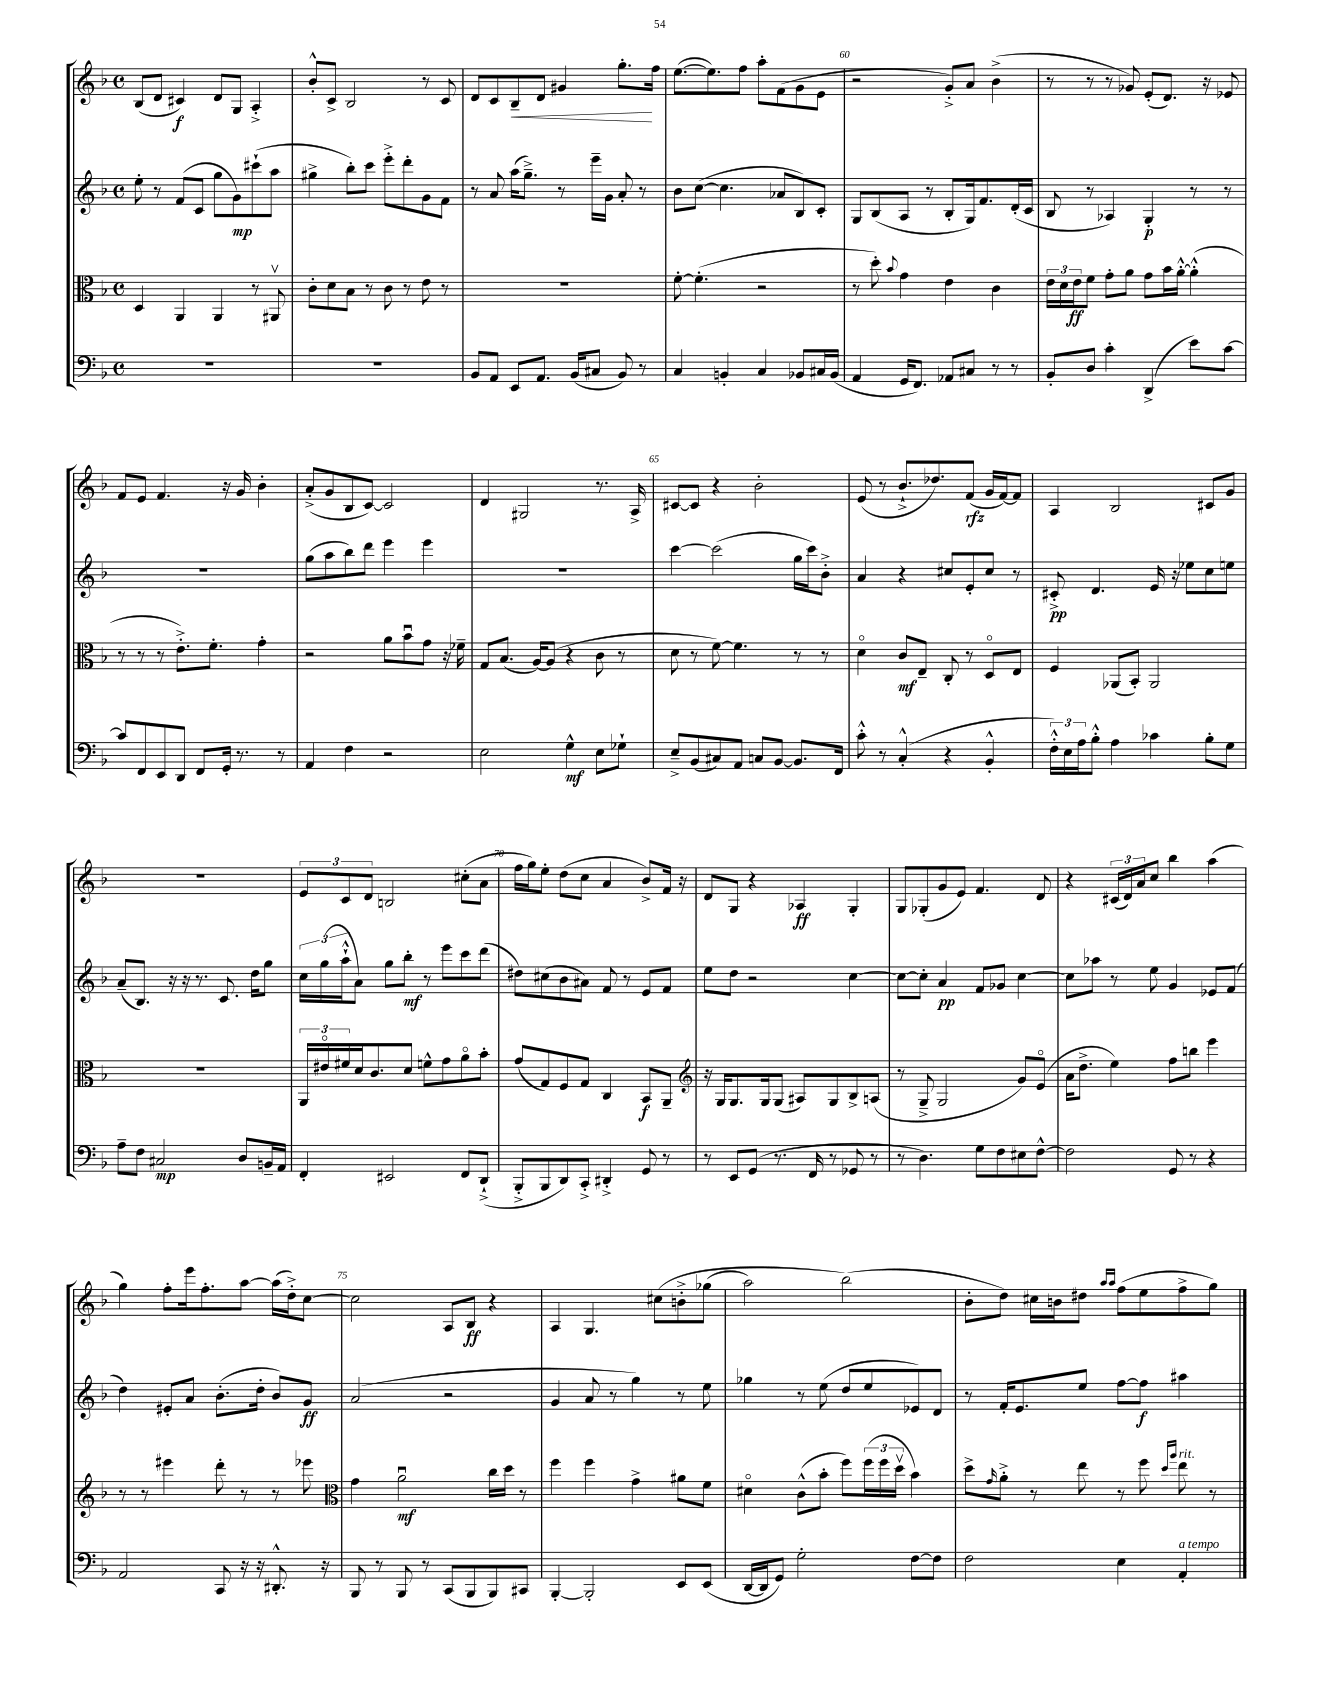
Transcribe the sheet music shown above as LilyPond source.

<<
\new StaffGroup <<
\new Staff = "s0" {
    \clef treble \key f \major \defaultTimeSignature \time 4/4
    bes8( d'8 cis'4\f) d'8 g8 a4-.-> |
    bes'8-.-^ c'8-> bes2 r8 c'8 |
    d'8 c'8 bes8--\< d'8 gis'4 g''8.-.\! f''16 |
    e''8.~( e''8.) f''8 a''8-. f'8( g'8 e'8 |
    r2 g'8-.->) a'8 bes'4->( |
    r8 r8 r8 ges'8) e'8-.( d'8.) r16 ees'8 |
    f'8 e'8 f'4. r16 g'16 bes'4-. |
    a'8-.->( g'8 bes8 c'8~) c'2 |
    d'4 gis2 r8. a16-> |
    cis'8~ cis'8 r4 bes'2-. |
    e'8( r8 bes'8.-!-> des''8.) f'8\rfz( g'16 f'16~) f'8 |
    a4 bes2 cis'8 g'8 |
    R1 |
    \tuplet 3/2 { e'8 c'8 d'8 } b2 cis''8-.( a'8 |
    f''16 g''16) e''8-. d''8( c''8 a'4 bes'8->) f'16 r16 |
    d'8 g8 r4 aes4\ff g4-. |
    g8 ges8-.( g'8 e'8) f'4. d'8 |
    r4 \tuplet 3/2 { cis'16( d'16) a'16 } c''8 bes''4 a''4( |
    g''4) f''8-. e'''16 f''8.-. a''8~ a''16( d''16-.->) c''8~ |
    c''2 a8 bes8\ff r4 |
    a4 g4. cis''8\( b'8-.-> ges''8( |
    a''2) bes''2(\) |
    bes'8-. d''8) cis''16 b'16 dis''8 \grace { a''16 a''16 } f''8( e''8 f''8-> g''8) \bar "|." |
}
\new Staff = "s1" {
    \clef treble \key f \major \defaultTimeSignature \time 4/4
    e''8-. r8 f'8( c'8 g''8 g'8\mp) cis'''8-!( a''8 |
    gis''4-> bes''8-.) c'''8 e'''8-.-> d'''8-. g'8 f'8 |
    r8 a'8 a''16( g''8.--->) r8 e'''16-- g'16 a'8-. r8 |
    bes'8 c''8~( c''4. aes'8 bes8) c'8-. |
    g8 bes8( a8 r8 bes8-. g16) f'8. d'16-.( c'16 |
    bes8 r8 aes4) g4-.\p r8 r8 |
    R1 |
    g''8( a''8 bes''8) d'''8 e'''4 e'''4 |
    R1 |
    c'''4~ c'''2( g''16 c'''16) bes'8-.-> |
    a'4 r4 cis''8 e'8-. cis''8 r8 |
    cis'8-.->\pp d'4. e'16 r16 ees''8 c''8 e''8 |
    a'8--( bes8.) r16 r16 r8. c'8. d''16 g''8 |
    \tuplet 3/2 { c''16 g''16( a''16-!-^ } a'8) g''8 bes''8-.\mf r8 e'''8 c'''8 d'''8( |
    dis''8) cis''8( bes'8 ais'8) f'8 r8 e'8 f'8 |
    e''8 d''8 r2 c''4~ |
    c''8~ c''8-. a'4\pp f'8 ges'8 c''4~ |
    c''8 aes''8 r8 e''8 g'4 ees'8 f'8( |
    d''4) eis'8-. a'8 bes'8.-.( d''16-. bes'8) g'8\ff |
    a'2( r2 |
    g'4 a'8 r8 g''4) r8 e''8 |
    ges''4 r8 e''8( d''8 e''8 ees'8) d'8 |
    r8 f'16-. e'8. e''8 f''8~ f''8\f ais''4 \bar "|." |
}
\new Staff = "s2" {
    \clef alto \key f \major \defaultTimeSignature \time 4/4
    d4 a,4 a,4 r8 ais,8\upbow |
    c'8-. d'8 bes8 r8 c'8 r8 e'8 r8 |
    R1 |
    f'8~-. f'4.-.( r2 |
    r8 d''8-.) \appoggiatura { bes'8 } g'4 e'4 c'4 |
    \tuplet 3/2 { e'16 d'16 e'16\ff } f'8 g'8-. a'8 g'8 bes'16 a'16~-.-^ a'4-.-^( |
    r8 r8 r8 e'8.-.->) f'8.-. g'4-. |
    r2 a'8 bes'8\downbow g'8 r16 fes'16-- |
    g8 bes8.( a16~) a8( r4 c'8 r8 |
    d'8 r8 f'8~) f'4. r8 r8 |
    d'4\flageolet c'8\mf e8-- c8-. r8 d8\flageolet e8 |
    f4 aes,8( bes,8-.) aes,2 |
    R1 |
    \tuplet 3/2 { a,16 eis'16\flageolet fis'16 } d'16 c'8. d'8 f'8-^ g'8 a'8\flageolet bes'8-. |
    g'8( g8) f8 g8 c4 bes,8\f a,8-- |
    \clef treble r16 g16 g8. g16 g8( ais8) g8 bes8-> a8( |
    r8 g8---> g2 g'8) e'8\flageolet( |
    a'16 d''8.-> e''4) f''8 b''8 e'''4 |
    r8 r8 eis'''4 d'''8-. r8 r8 ees'''8 |
    \clef alto g'4 a'2\downbow\mf c''16 d''16 r8 |
    f''4 f''4 g'4-> ais'8 f'8 |
    dis'4\flageolet c'8-^( bes'8-. f''8) \tuplet 3/2 { f''16( f''16 d''16\upbow } bes'4) |
    d''8-> \grace { g'16 } a'8-.-> r8 e''8 r8 f''8 \grace { d''16 a''16 } e''8^\markup { \italic "rit." } r8 \bar "|." |
}
\new Staff = "s3" {
    \clef bass \key f \major \defaultTimeSignature \time 4/4
    R1 |
    R1 |
    bes,8 a,8 e,8 a,8. bes,16( cis8 bes,8) r8 |
    c4 b,4-. c4 bes,8 cis16 bes,16( |
    a,4 g,16 f,8.) aes,8 cis8 r8 r8 |
    bes,8-. d8 c'4-. d,4->( e'8) c'8~ |
    c'8 f,8 e,8 d,8 f,8 g,16-. r8. r8 |
    a,4 f4 r2 |
    e2 g4-^\mf e8 ges8-! |
    e8---> bes,8( cis8) a,8 c8 bes,8~ bes,8. f,16 |
    c'8-.-^ r8 c4-.-^( r4 bes,4-.-^ |
    \tuplet 3/2 { f16-.-^) e16 a16 } bes8-.-^ a4 ces'4 bes8-. g8 |
    a8-- f8 cis2\mp d8 b,16-- a,16 |
    f,4-. eis,2 f,8 d,8-!->( |
    bes,,8-.-> bes,,8 d,8) c,8-.-> dis,4-.-> g,8 r8 |
    r8 e,8 g,8( r8. f,16 r8 ges,8 r8 |
    r8 d4.) g8 f8 eis8 f8~-^ |
    f2 g,8 r8 r4 |
    a,2 c,8 r16 r16 dis,8.-.-^ r16 |
    bes,,8 r8 bes,,8 r8 c,8( bes,,8 bes,,8) cis,8 |
    bes,,4~-. bes,,2-. e,8 e,8( |
    d,16~ d,16 g,8) g2-. f8~ f8 |
    f2 e4 a,4-.^\markup { \italic "a tempo" } \bar "|." |
}
>>
>>
\layout { \context { \Score currentBarNumber = #56 \override BarNumber.break-visibility = ##(#f #t #t) barNumberVisibility = #(every-nth-bar-number-visible 5) } }
